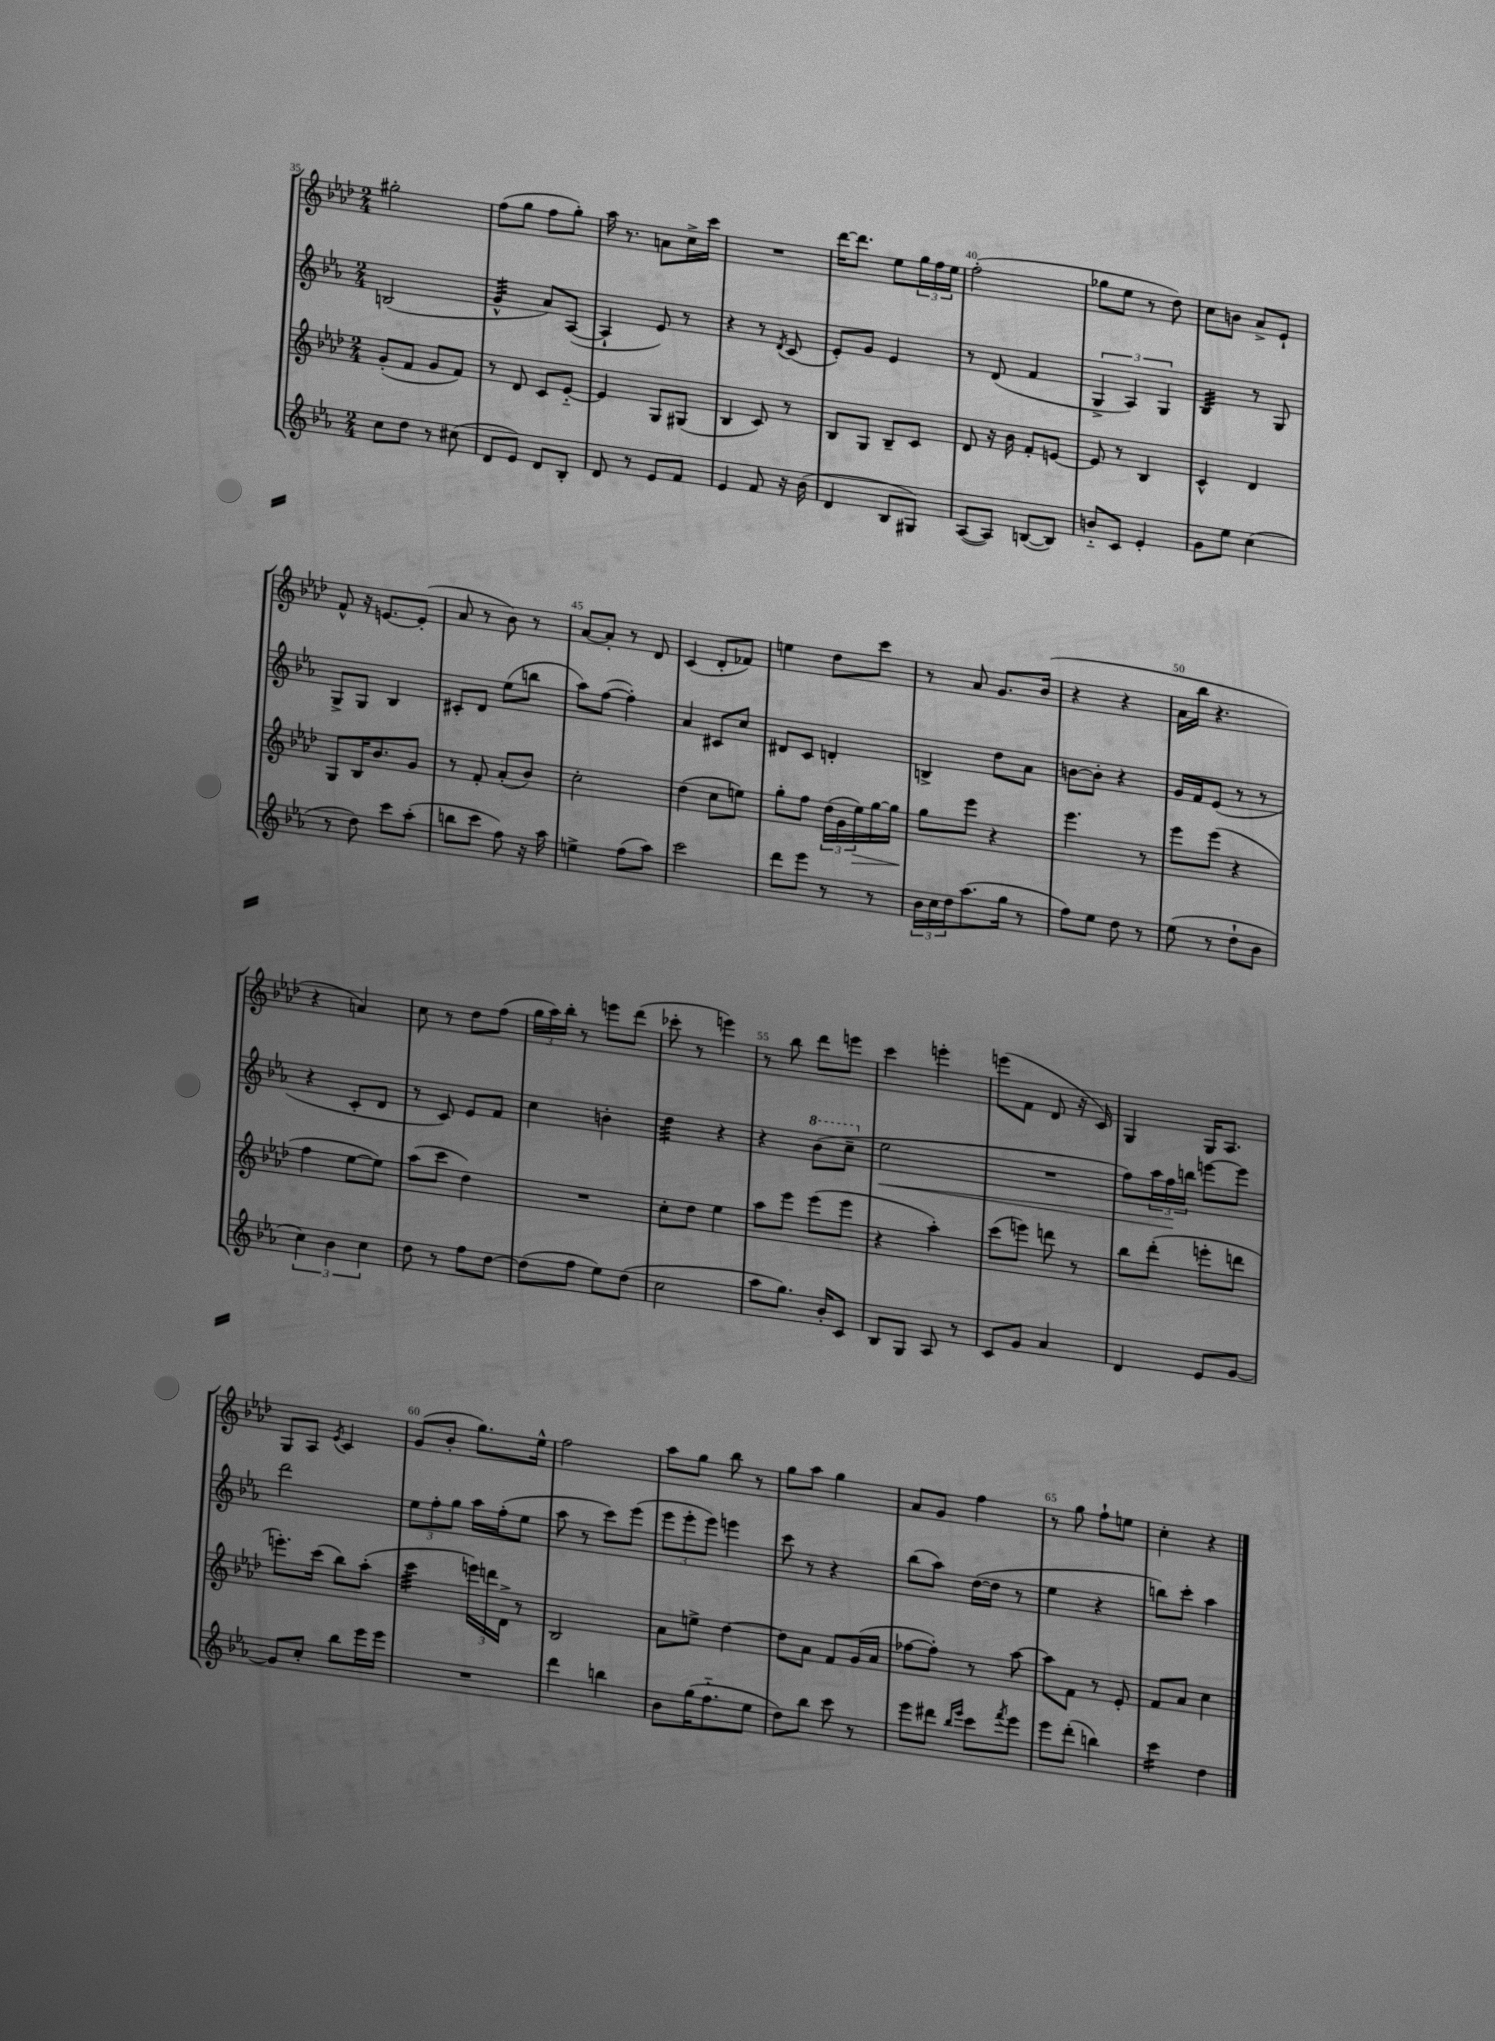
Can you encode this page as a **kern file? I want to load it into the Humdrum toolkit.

**kern	**kern	**kern	**kern
*staff4	*staff3	*staff2	*staff1
*clefG2	*clefG2	*clefG2	*clefG2
*k[b-e-a-]	*k[b-e-a-d-]	*k[b-e-a-]	*k[b-e-a-d-]
*M2/4	*M2/4	*M2/4	*M2/4
8cc	(8g'	(2B	2gg#'
8dd	8f	.	.
8r	8g	.	.
(8cc#	8f)	.	.
=	=	=	=
8d	8r	4g^^	(8ff
8e-)	8d-	.	8gg
8d	8c	8a-)	8ff
8B-'	[8e-'~	([8A-	8gg')
=	=	=	=
8d	4e-]	4A-`]	16aa-
.	.	.	8.r
8r	.	.	.
8e-	8G	8e-)	8a
8f	(8G#	8r	16cc^
.	.	.	16ccc
=	=	=	=
4e-	4B-	4r	2r
8f	8c)	8r	.
.	.	8qd	.
16r	8r	(8c	.
(16b-	.	.	.
=	=	=	=
4d	8B-	8e-')	[16ddd-
.	.	.	8.ddd-]
.	8G	8g	.
8B-	8B-~	4e-	8ee-
8G#)	8c	.	24gg
.	.	.	24ff
.	.	.	24ee-
=	=	=	=
([8A-	8d-	8r	(2ff'
8A-])	16r	(8d	.
.	16b-	.	.
([8B	8f'	4f	.
8B])	[8e	.	.
=	=	=	=
8b'~	8e]	6G^	8gg-
8c	8r	.	8ee-
.	.	6A-)	.
4e-'	4B-	.	8r
.	.	6G	.
.	.	.	8dd-)
=	=	=	=
8g	4c^^	4B-	8cc
8ee-	.	.	8b
(4cc	4d-	8r	8a-^
.	.	8G	8e-`
=	=	=	=
8r	8G	8G^	8f^^
8dd)	16B-	8G	16r
.	8.b-	.	[8.e
8ccc	.	4B-	.
(8aa-'	8g	.	(8e']
=	=	=	=
8bb	8r	8c#'	8a-
8ccc	8f'	8d	8r
8ff)	(8a-'	(8ee-	8b-)
16r	8b-)	8bb	8r
16aa-	.	.	.
=	=	=	=
4ee^	2cc'	8aa-)	[8a-
.	.	([8ff	8a-']
(8ff	.	4ff'])	8r
8aa-)	.	.	8d-
=	=	=	=
2ccc	(4dd-	4a-	(4c
.	8cc	8c#	8d-'
.	8ee)	8cc	8f-)
=	=	=	=
8ddd	8gg'	8d#	4ee
8eee-	8ff	8c	.
8r	(24dd-	4d'	8dd-
.	24g	.	.
.	24ee-)	.	.
8r	[16gg	.	8ccc
.	16gg]	.	.
=	=	=	=
24b-	8gg	4B^	8r
24cc	.	.	.
24dd	.	.	.
(8.aa-	8eee-	.	8a-
.	4r	8dd	8.g
16gg	.	.	.
8r	.	8a-	.
.	.	.	(16b-
=	=	=	=
8ff)	4.eee-	[8b	4r
8ee-	.	8b']	.
8dd	.	4r	4r
8r	8r	.	.
=	=	=	=
(8ee-	8eee-	16g	16a-
.	.	16f	16bb-
8r	(8eee-	(8e-	4.r
8dd`	4r	8r	.
8b-	.	8r	.
=	=	=	=
6cc)	4ff	4r	4r
6b-	.	.	.
.	[8ee-	8c'	4a)
6cc	.	.	.
.	8ee-])	8d	.
=	=	=	=
8dd	(8aa-	8r	8cc
8r	8ccc	8c)	8r
8ff	4dd-)	8e-	8dd-
[8dd	.	8f	(8ff
=	=	=	=
(8dd]	2r	4cc	24gg
.	.	.	24aa-)
.	.	.	24bb-'
8ff	.	.	8r
8ee-)	.	4b'	8eee
(8dd	.	.	(8ddd-
=	=	=	=
2cc	8cc'	4dd	8ccc-'
.	8dd-	.	8r
.	4ee-	4r	4eee)
=	=	=	=
8aa-	8aa-	4r	8r
8.gg)	8eee-	.	8bb-
.	(8eee-	(8bb-	8ddd-
16b-'	.	.	.
8c	8eee-	8ccc~	8eee
=	=	=	=
8B-	4r	2ee-	4ccc
8G	.	.	.
8A-	4aa-')	.	4eee'
8r	.	.	.
=	=	=	=
8c	(8ccc	2r	(8eee
8g	8eee)	.	8f
4a-	8ddd	.	8d-
.	8r	.	16r
.	.	.	16c)
=	=	=	=
4d	8bb-	8ff)	4G
.	(8ddd-'	24aa-	.
.	.	24ff	.
.	.	24bb	.
8e-	8eee'	[8eee	16G
.	.	.	8.A-
[8g	8ddd	8eee]	.
=	=	=	=
8g]	8.eee')	2ddd	8G
8cc'	.	.	8A-
.	(16ccc	.	.
.	.	.	8qe-
8bb-	8bb-)	.	4c
16eee-	(8aa-'	.	.
16eee-	.	.	.
=	=	=	=
2r	4ccc	12ee-	(8g
.	.	12ff'	.
.	.	.	8b-'
.	.	12gg	.
.	24eee)	16aa-	8.gg)
.	24ddd	.	.
.	.	(16ff'	.
.	24d-^	.	.
.	8r	8ee-	.
.	.	.	16ee-^^
=	=	=	=
4ddd	2B-	8aa-	2ff
.	.	8r	.
4bb	.	8ccc)	.
.	.	(8eee-	.
=	=	=	=
8b-	8a-	12eee-	8aa-
.	.	12eee-'	.
(16gg	8ee^	.	8gg
.	.	12eee-)	.
8.ff'~	.	.	.
.	[4dd-	4eee	8bb-
8ee-	.	.	8r
=	=	=	=
8dd)	8dd-]	8ccc	8gg
8bb-	8a-	8r	8aa-
8ccc	8f	4r	4gg
8r	(16g	.	.
.	16a-	.	.
=	=	=	=
8eee-	[8ff-	(8bb-	8a-
8ddd#	8ff-'])	8aa-)	8g
16qqbb-	.	.	.
16qqeee-	.	.	.
8ccc	8r	([16dd	4ff
.	.	16dd]	.
8qfff	.	.	.
8eee-	[8aa-	8r	.
=	=	=	=
8eee-	8aa-]	4ee-	8r
(8ddd'	8f	.	8gg
4bb)	8r	4r	8ff`
.	8e-'	.	8ee
=	=	=	=
4ccc	8f	8bb)	4cc'
.	8a-	8ccc'	.
4dd	4cc	4aa-	4r
==	==	==	==
*-	*-	*-	*-
